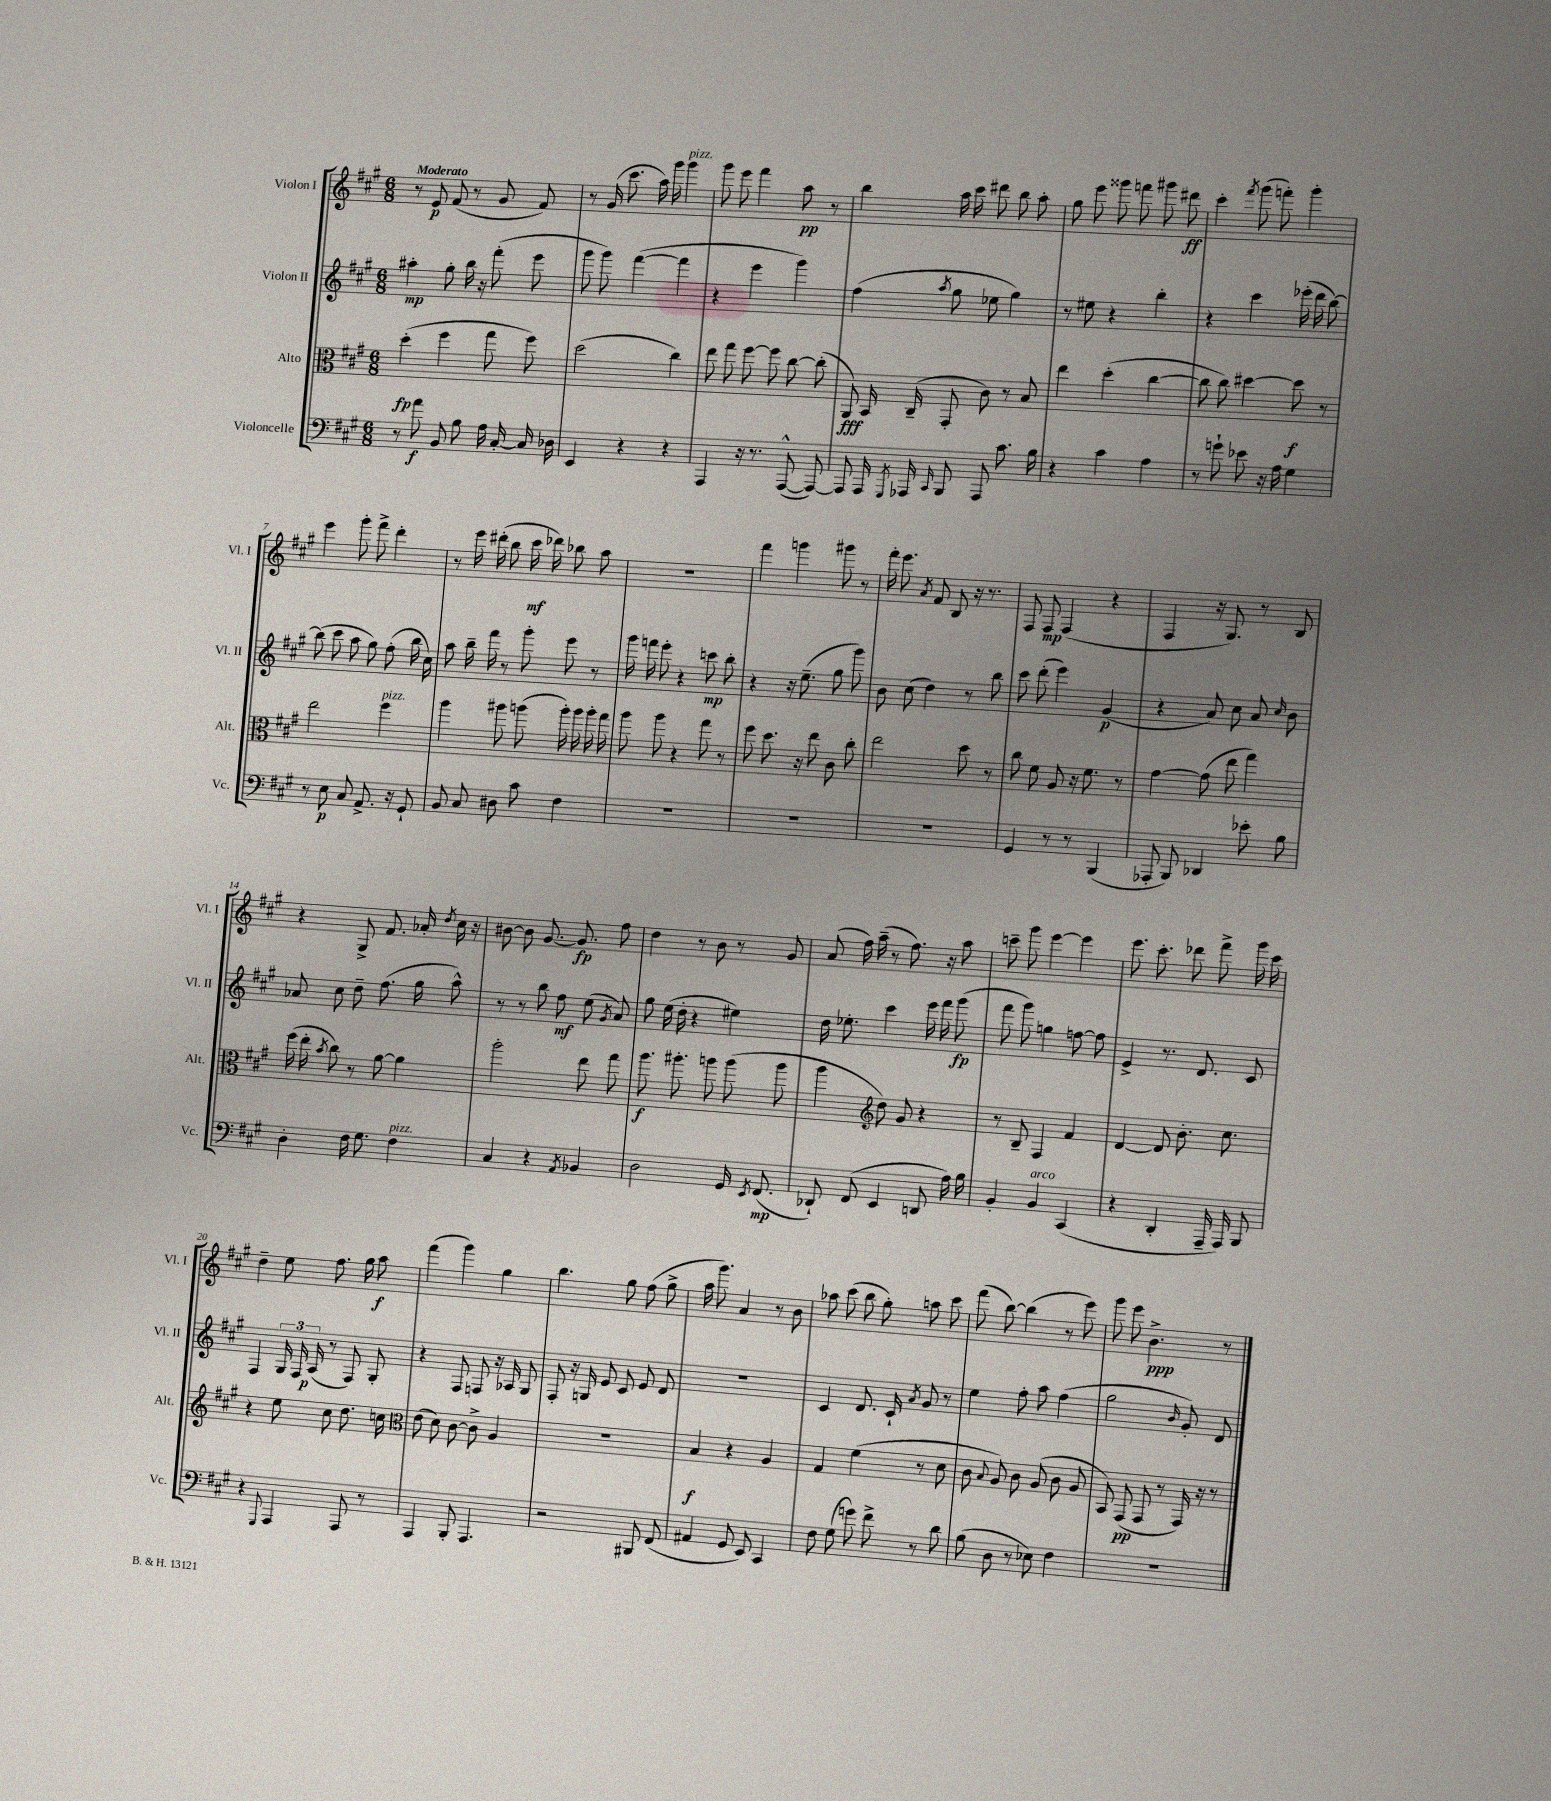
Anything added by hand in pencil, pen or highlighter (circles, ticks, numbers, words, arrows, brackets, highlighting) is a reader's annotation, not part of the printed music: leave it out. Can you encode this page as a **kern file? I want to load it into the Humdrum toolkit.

**kern	**dynam	**kern	**dynam	**kern	**dynam	**kern	**dynam
*part4	*part4	*part3	*part3	*part2	*part2	*part1	*part1
*staff4	*staff4	*staff3	*staff3	*staff2	*staff2	*staff1	*staff1
*I"Violoncelle	*	*I"Alto	*	*I"Violon II	*	*I"Violon I	*
*I'Vc.	*	*I'Alt.	*	*I'Vl. II	*	*I'Vl. I	*
*clefF4	*	*clefC3	*	*clefG2	*	*clefG2	*
*k[f#c#g#]	*	*k[f#c#g#]	*	*k[f#c#g#]	*	*k[f#c#g#]	*
*M6/8	*	*M6/8	*	*M6/8	*	*M6/8	*
=1	=1	=1	=1	=1	=1	=1	=1
!	!	!	!	!	!	!LO:TX:a:B:t=Moderato	!
8r	.	(4dd'\	fp	4aa#X'\	mp	8r	.
8a\	f	.	.	.	.	8e/	p
8BB/	.	4ff#\	.	8gg#'\	.	(8f#/	.
8B\	.	.	.	16bb\	.	8r	.
.	.	.	.	16r	.	.	.
16A\	.	8gg#\	.	(8fff#'\	.	8g#/	.
[16C#'/	.	.	.	.	.	.	.
16C#/]	.	8ff#\)	.	8eee\	.	8f#/)	.
16D-X\	.	.	.	.	.	.	.
=2	=2	=2	=2	=2	=2	=2	=2
4EE/	.	(2dd\	.	8ggg#\	.	8r	.
.	.	.	.	8ggg#\)	.	(16g#/	.
.	.	.	.	.	.	8.ccc#\	.
4r	.	.	.	([4fff#\	.	.	.
.	.	.	.	.	.	16aa\)	.
.	.	.	.	.	.	16ggg#\	.
!	!	!	!	!	!	!LO:TX:a:i:t=pizz.	!
4r	.	4cc#\)	.	4fff#\]	.	4ggg#\	.
=3	=3	=3	=3	=3	=3	=3	=3
4AAA/	.	8ee\	.	4r	.	8ggg#\	.
.	.	8gg#\	.	.	.	8eee\	.
16r	.	[8ff#\	.	4eee\	.	4fff#\	.
8.r	.	.	.	.	.	.	.
.	.	8ff#\]	.	.	.	.	.
([8AAA^^/	.	[8cc#\	.	4ggg#\)	.	8aa\	pp
8AAA/_)	.	(8cc#'\]	.	.	.	8r	.
=4	=4	=4	=4	=4	=4	=4	=4
8AAA/]	.	8AA/)	fff	(4ff#\	.	4bb\	.
16AAA/	.	16BB/	.	.	.	.	.
8qGGG#/	.	.	.	.	.	.	.
16AAA-X/	.	(16C#~/	.	.	.	.	.
16qqCC#/	.	.	.	8qaa/	.	.	.
8BBB/	.	8GG#'/	.	8gg#\	.	16aa\	.
.	.	.	.	.	.	16ccc#\	.
8AAA-/	.	8c#\)	.	8ee-X\	.	8ddd#X\	.
8.c#\	.	8r	.	4gg#\)	.	8bb\	.
.	.	8B/	.	.	.	8aa'\	.
16B\	.	.	.	.	.	.	.
=5	=5	=5	=5	=5	=5	=5	=5
4r	.	4ee\	.	8r	.	8gg#\	.
.	.	.	.	8ee#X\	.	8eee\	.
4c#\	.	(4dd'\	.	4r	.	8ggg##X\	.
.	.	.	.	.	.	8fffn\	.
4A\	.	[4cc#\	.	4bb'\	.	8ggg#X\	.
.	.	.	.	.	.	8ddd#X\	ff
=6	=6	=6	=6	=6	=6	=6	=6
8r	.	8cc#\]	.	4r	.	4ccc#'\	.
8gn`\	.	8cc#\)	.	.	.	.	.
.	.	.	.	.	.	8qfff#/	.
8e-X\	.	[4dd#X\	.	4ccc#\	.	(8ggg#\	.
16r	.	.	.	.	.	8fffn'\)	.
16A\	.	.	.	.	.	.	.
4G#\	.	8dd#\]	f	(16eee-X'\	.	4ggg#'\	.
.	.	.	.	16ddd\	.	.	.
.	.	8r	.	[8bb\)	.	.	.
!!LO:LB:g=z
=7	=7	=7	=7	=7	=7	=7	=7
8r	.	2ee\	.	(8bb\]	.	4eee\	.
8E\	p	.	.	8ccc#\	.	.	.
8C#/	.	.	.	8aa\	.	8ggg#'\	.
8.AA^/	.	.	.	8gg#\)	.	8fff#^\	.
!	!	!LO:TX:a:i:t=pizz.	!	!	!	!	!
.	.	4ff#\	.	(8ff#'\	.	4ddd'\	.
16r	.	.	.	.	.	.	.
8GG#`/	.	.	.	16bb\	.	.	.
.	.	.	.	16cc#\)	.	.	.
=8	=8	=8	=8	=8	=8	=8	=8
8BB/	.	4aa\	.	8aa\	.	8r	.
8C#/	.	.	.	16bb~\	.	16eee\	.
.	.	.	.	16fff#\	.	(16ddd#X'\	.
8D#X\	.	8aa#X\	.	8r	.	8bb\	.
8c#\	.	(8aan\	.	8ggg#'\	.	16ccc#\	mf
.	.	.	.	.	.	16ddd-X\)	.
4F#\	.	16aa'\)	.	8eee\	.	8bb-X\	.
.	.	16aa\	.	.	.	.	.
.	.	16aa'\	.	8r	.	8aa\	.
.	.	16gg#\	.	.	.	.	.
=9	=9	=9	=9	=9	=9	=9	=9
2.r	.	8aa\	.	16ggg#\	.	2.r	.
.	.	.	.	16fffn\	.	.	.
.	.	8aa\	.	8eee'\	.	.	.
.	.	4r	.	4r	.	.	.
.	.	8gg#\	.	8cccn\	mp	.	.
.	.	8r	.	8bb'\	.	.	.
=10	=10	=10	=10	=10	=10	=10	=10
2.r	.	8ff#\	.	4r	.	4fff#\	.
.	.	8.dd\	.	.	.	.	.
.	.	.	.	16r	.	4gggn\	.
.	.	16r	.	(8.ee~\	.	.	.
.	.	8ee\	.	.	.	.	.
.	.	8c#\	.	8gg#\	.	8ggg#X\	.
.	.	8cc#'\	.	8ggg#\)	.	8r	.
=11	=11	=11	=11	=11	=11	=11	=11
2.r	.	2ee\	.	8b\	.	16fff#'\	.
.	.	.	.	.	.	8.eee\	.
.	.	.	.	(8cc#\	.	.	.
.	.	.	.	.	.	8qa/	.
.	.	.	.	4dd\)	.	8f#/	.
.	.	.	.	.	.	8B/	.
.	.	8dd\	.	8r	.	16r	.
.	.	.	.	.	.	8.r	.
.	.	8r	.	8bb\	.	.	.
=12	=12	=12	=12	=12	=12	=12	=12
4GG#/	.	8cc#\	.	8ccc#\	.	8F#/	.
.	.	8f#\	.	(8ddd'\	.	8F#/	mp
8r	.	8A/	.	4eee\)	.	(4F#/	.
8r	.	16r	.	.	.	.	.
.	.	8.f#\	.	.	.	.	.
(4BBB/	.	.	.	(4g#/	p	4r	.
.	.	8r	.	.	.	.	.
=13	=13	=13	=13	=13	=13	=13	=13
8AAA-X'/	.	[4g#\	.	4r	.	4F#/	.
8BBB/)	.	.	.	.	.	.	.
4DD-X/	.	(8g#\]	.	8a/)	.	16r	.
.	.	.	.	.	.	8.G#/)	.
.	.	8ee\	.	8cc#\	.	.	.
8e-X'\	.	4gg#\)	.	8a/	.	8r	.
.	.	.	.	16qqcc#/	.	.	.
8B\	.	.	.	8b\	.	8B/	.
!!LO:LB:g=z
=14	=14	=14	=14	=14	=14	=14	=14
4D'\	.	(16ff#\	.	8a-X/	.	4r	.
.	.	16ee'\	.	.	.	.	.
.	.	8qb/	.	.	.	.	.
.	.	8cc#\)	.	8cc#\	.	.	.
16F#\	.	8r	.	8dd~\	.	8G#^/	.
8.G#\	.	.	.	.	.	.	.
.	.	[8a\	.	(8.ff#\	.	8.f#/	.
!LO:TX:a:i:t=pizz.	!	!	!	!	!	!	!
4F#\	.	4a\]	.	.	.	.	.
.	.	.	.	16gg#\	.	16a-X'/	.
.	.	.	.	.	.	8qdd/	.
.	.	.	.	8aa^^\)	.	16cc#\	.
.	.	.	.	.	.	16r	.
=15	=15	=15	=15	=15	=15	=15	=15
4C#/	.	2aa'\	.	8r	.	[8b#X\	.
.	.	.	.	8r	.	8b#\]	.
4r	.	.	.	8bb\	.	[8.g#/	.
.	.	.	.	8ff#\	mf	.	.
.	.	.	.	.	.	8.g#/]	fp
8qAA/	.	.	.	.	.	.	.
4BB-X/	.	8ee\	.	(8ee\	.	.	.
.	.	.	.	8qg#/	.	.	.
.	.	8gg#\	.	8a/)	.	8ff#\	.
=16	=16	=16	=16	=16	=16	=16	=16
2D\	.	8.aa\	f	8gg#\	.	4dd\	.
.	.	.	.	(16ee\	.	.	.
.	.	8.aa#X'\	.	16dd'\	.	.	.
.	.	.	.	4r	.	8r	.
.	.	8aan\	.	.	.	8b\	.
16GG#/	.	(8aa\	.	4ee#X\)	.	8r	.
8qEE/	.	.	.	.	.	.	.
(8.FF#/	mp	.	.	.	.	.	.
.	.	8aa\	.	.	.	8g#/	.
=17	=17	=17	=17	=17	=17	=17	=17
8DD-X`/)	.	4aa\	.	16dd\	.	(8a/	.
.	.	.	.	8.ee-X'\	.	.	.
(8FF#/	.	.	.	.	.	16ff#\)	.
.	.	.	.	.	.	(16aa~\	.
*	*	*clefG2	*	*	*	*	*
4EE/	.	8dd\)	.	4ccc#\	.	8r	.
.	.	8g#/	.	.	.	8.ff#\)	.
8DDn/	.	4r	.	16eee\	.	.	.
.	.	.	.	16fff#\	.	16r	.
16A\)	.	.	.	(8ggg#\	fp	8aa\	.
16B\	.	.	.	.	.	.	.
=18	=18	=18	=18	=18	=18	=18	=18
4BB'/	.	8r	.	8fff#\	.	8cccn~\	.
.	.	8B~/	.	8ggg#\)	.	8ggg#\	.
!LO:TX:a:i:t=arco	!	!	!	!	!	!	!
4BB/	.	4F#/	.	4ggn\	.	[4eee\	.
(4CC#/	.	4f#/	.	[8ffn\	.	4eee\]	.
.	.	.	.	8ff\]	.	.	.
=19	=19	=19	=19	=19	=19	=19	=19
4r	.	[4d/	.	4e^/	.	8.eee\	.
.	.	.	.	.	.	8.ccc#'\	.
4DD'/	.	8d/]	.	8.r	.	.	.
.	.	8.b'\	.	.	.	8ddd-X\	.
.	.	.	.	8.d/	.	.	.
16AAA~/	.	.	.	.	.	8fff#^\	.
16AAA/)	.	8.cc#\	.	.	.	.	.
8BBB/	.	.	.	8c#/	.	16ggg#\	.
.	.	.	.	.	.	16ccc#\	.
!!LO:LB:g=z
=20	=20	=20	=20	=20	=20	=20	=20
4r	.	4r	.	4F#/	.	4dd~\	.
8qqGGG#/	.	.	.	.	.	.	.
4AAA/	.	8ee\	.	24G#/	.	8ee\	.
.	.	.	.	24F#/	.	.	.
.	.	.	.	(24A/	p	.	.
.	.	8cc#\	.	8r	.	8.ff#\	.
8AAA/	.	8.dd\	.	8F#/)	.	.	.
.	.	.	.	.	.	16gg#\	.
8r	.	.	.	8G#'/	.	8aa\	f
.	.	16ccn\	.	.	.	.	.
=21	=21	=21	=21	=21	=21	=21	=21
*	*	*clefC3	*	*	*	*	*
4AAA/	.	(8e\	.	4r	.	(4fff#\	.
.	.	8d\)	.	.	.	.	.
8BBB'/	.	[8c#\	.	8F#/	.	4ggg#\)	.
4.AAA/	.	8c#^\]	.	8Fn/	.	.	.
.	.	4A/	.	16r	.	4gg#\	.
.	.	.	.	16A-X/	.	.	.
.	.	.	.	8G#/	.	.	.
=22	=22	=22	=22	=22	=22	=22	=22
2r	.	2.r	.	8F#'/	.	4.bb\	.
.	.	.	.	16r	.	.	.
.	.	.	.	16Gn/	.	.	.
.	.	.	.	8e/	.	.	.
.	.	.	.	8c#/	.	8gg#\	.
8BBB#X/	.	.	.	8e/	.	(8ff#\	.
(8FF#/	.	.	.	8d/	.	8gg#^\	.
=23	=23	=23	=23	=23	=23	=23	=23
4AA#X/	.	4B/	f	2.r	.	16aa\	.
.	.	.	.	.	.	8.ggg#\)	.
8GG#/	.	4r	.	.	.	4a/	.
8EE/)	.	.	.	.	.	.	.
4CC#/	.	4A/	.	.	.	8r	.
.	.	.	.	.	.	8b\	.
=24	=24	=24	=24	=24	=24	=24	=24
8F#\	.	4G#/	.	4c#/	.	8aa-X\	.
(8G#\	.	.	.	.	.	(8ccc#\	.
8gn\)	.	(4f#\	.	8.d/	.	8bb\	.
8f#^\	.	.	.	.	.	8gg#'\)	.
.	.	.	.	16c#`/	.	.	.
.	.	.	.	8qa/	.	.	.
8r	.	8r	.	8g#/	.	8aan\	.
8d\	.	8d\	.	8r	.	8ccc#\	.
=25	=25	=25	=25	=25	=25	=25	=25
(8B\	.	8c#\	.	4ee\	.	(8fff#\	.
.	.	8qqB/	.	.	.	.	.
8D\	.	8A/)	.	.	.	[8bb\)	.
8r	.	8c#\	.	8ff#'\	.	(4bb\]	.
8E-X\)	.	(8A/	.	8aa\	.	.	.
4F#\	.	8c#\	.	(4ff#\	.	8r	.
.	.	8A/	.	.	.	8eee\)	.
=26	=26	=26	=26	=26	=26	=26	=26
2.r	.	8BB/)	.	2gg#\	.	8ggg#\	.
.	.	(8GG#/	pp	.	.	8eee\	.
.	.	8GG#/	.	.	.	4.b^\	ppp
.	.	8r	.	.	.	.	.
.	.	.	.	16qqb/	.	.	.
.	.	16GG#/)	.	8g#'/)	.	.	.
.	.	16r	.	.	.	.	.
.	.	8r	.	8d/	.	8r	.
==	==	==	==	==	==	==	==
*-	*-	*-	*-	*-	*-	*-	*-
